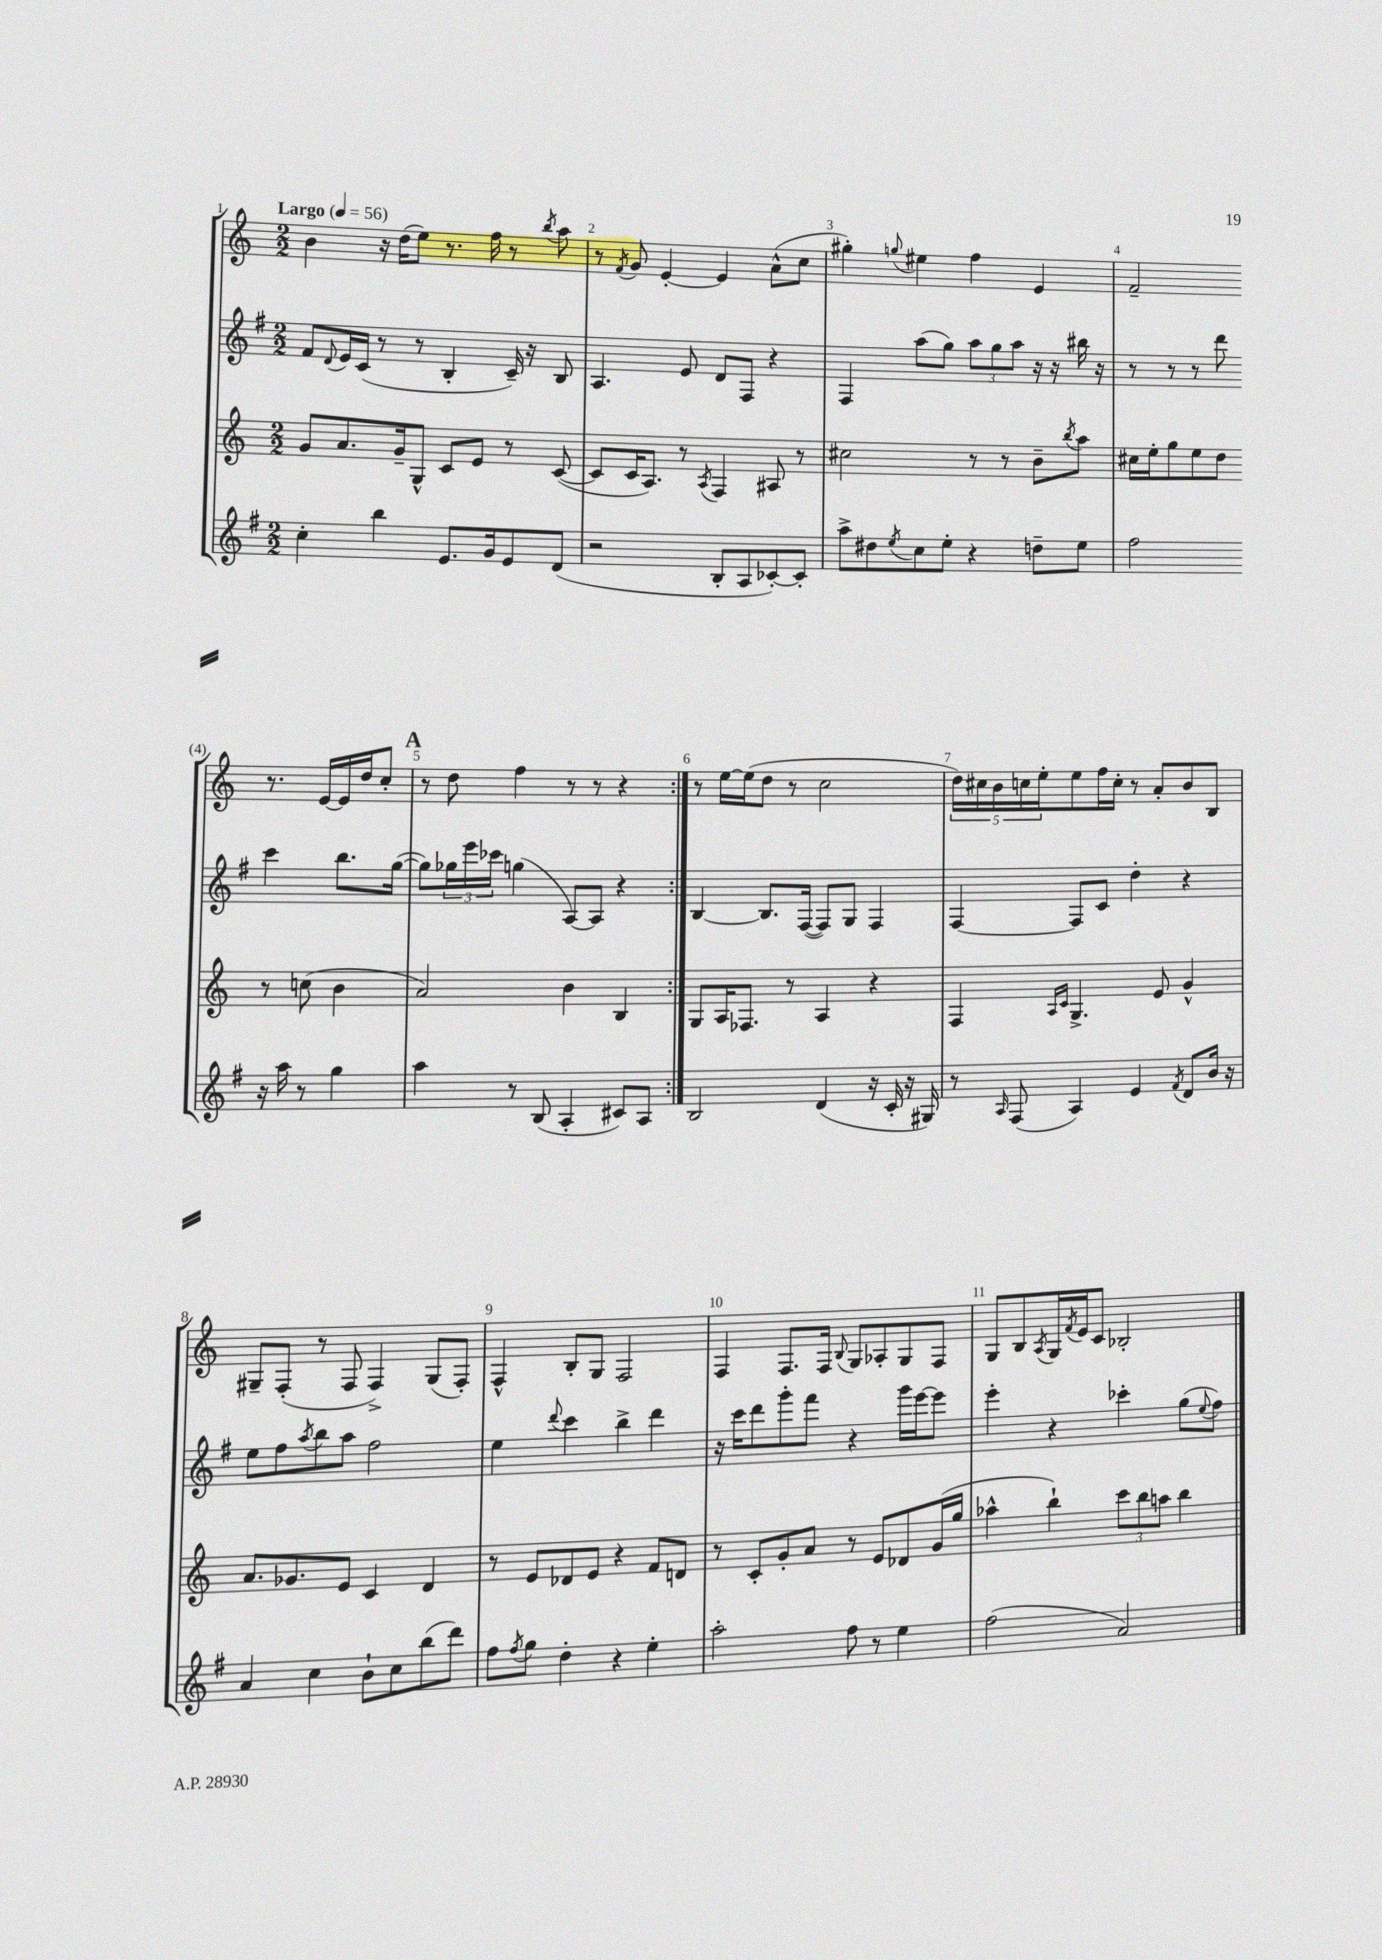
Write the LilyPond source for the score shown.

<<
\new StaffGroup <<
\new Staff = "s0" {
    \clef treble \key c \major \numericTimeSignature \time 2/2 \tempo "Largo" 4 = 56
    \repeat volta 2 { b'4 r16 d''16( e''8) r8. f''16 r8 \acciaccatura { b''8 } a''8 |
    r8 \acciaccatura { f'8 } g'8 e'4~-. e'4 a'8-^( c''8 |
    gis''4-.) \appoggiatura { g''8 } eis''4 f''4 e'4 |
    f'2-- r8. e'16~ e'16 d''16 c''8-. |
    \mark \markup { \bold "A" } r8 d''8 f''4 r8 r8 r4 | }
    r8 e''16~ e''16( d''8 r8 c''2 |
    \tuplet 5/4 { d''16) cis''16 b'16 c''16 e''16-. } e''8 f''16 c''16-. r8 a'8-. b'8 b8 |
    gis8-- f8-.( r8 f8 f4->) gis8( f8-.) |
    f4-^ b8-. g8 f2 |
    f4 f8. f16 \appoggiatura { b8 } g8 aes8-. g8 f8 |
    g8 b8 \acciaccatura { a8 } g16 \acciaccatura { f'8 } e'16 c'8 bes2-. \bar "|." |
}
\new Staff = "s1" {
    \clef treble \key g \major \numericTimeSignature \time 2/2
    \repeat volta 2 { fis'8 \appoggiatura { d'8 } e'16 c'16( r8 r8 b4-. c'16--) r16 b8 |
    a4. e'8 d'8 fis8 r4 |
    fis4 a''8( g''8) \tuplet 3/2 { a''8 g''8 a''8 } r16 r16 bis''16 r16 |
    r8 r8 r8 d'''8 c'''4 b''8. g''16~( |
    \mark \markup { \bold "A" } g''8) \tuplet 3/2 { ges''16 e'''16 ces'''16 } g''4( a8~) a8 r4 | }
    b4~ b8. fis16~( fis8) g8 fis4 |
    fis4~ fis8 c'8 d''4-. r4 |
    e''8 fis''8 \acciaccatura { a''8 } b''8 a''8 fis''2 |
    e''4 \appoggiatura { d'''8 } c'''4 b''4-> d'''4 |
    r16 c'''16 d'''8 g'''8-. fis'''8 r4 g'''16 e'''16~ e'''8 |
    e'''4-. r4 ces'''4-. g''8( \appoggiatura { e''8 } fis''8) \bar "|." |
}
\new Staff = "s2" {
    \clef treble \key c \major \numericTimeSignature \time 2/2
    \repeat volta 2 { g'8 a'8. g'16-- g8-^ c'8 e'8 r8 c'8~( |
    c'8 c'16 a8.) r8 \acciaccatura { a8 } f4 ais8 r8 |
    cis''2 r8 r8 b'8-- \acciaccatura { b''8 } a''8 |
    cis''16 e''16-. g''8 e''8 d''8 r8 c''8( b'4 |
    \mark \markup { \bold "A" } a'2) b'4 b4 | }
    g8 a16 fes8. r8 a4 r4 |
    f4 \grace { a16 c'16 } g4.-> e'8 g'4-^ |
    a'8. ges'8. e'8 c'4 d'4 |
    r8 e'8 des'8 e'8 r4 f'8 d'8 |
    r8 c'8-. g'8-. a'8 r8 e'8 des'8 g'16( g''16 |
    aes''4-^ b''4-!) \tuplet 3/2 { c'''8 b''8 a''8 } b''4 \bar "|." |
}
\new Staff = "s3" {
    \clef treble \key g \major \numericTimeSignature \time 2/2
    \repeat volta 2 { c''4-. b''4 e'8. g'16 e'8 d'8( |
    r2 b8-. a8 ces'8~-.) ces'8-. |
    a''8-> dis''8 \acciaccatura { e''8 } c''8 e''8-. r4 d''8-- e''8 |
    fis''2 r16 a''16 r8 g''4 |
    \mark \markup { \bold "A" } a''4 r8 b8( a4-. cis'8) a8 | }
    b2 d'4( r16 c'16-. r16 gis16) |
    r8 \grace { a16 } fis8( a4) e'4 \acciaccatura { fis'8 } d'8 b'16 r16 |
    a'4 c''4 b'8-! c''8 b''8( d'''8) |
    fis''8 \acciaccatura { fis''8 } g''8 d''4-. r4 e''4-. |
    a''2-. fis''8 r8 e''4 |
    fis''2( a'2) \bar "|." |
}
>>
>>
\layout { \context { \Score \override BarNumber.break-visibility = ##(#f #t #t) barNumberVisibility = #all-bar-numbers-visible } }
